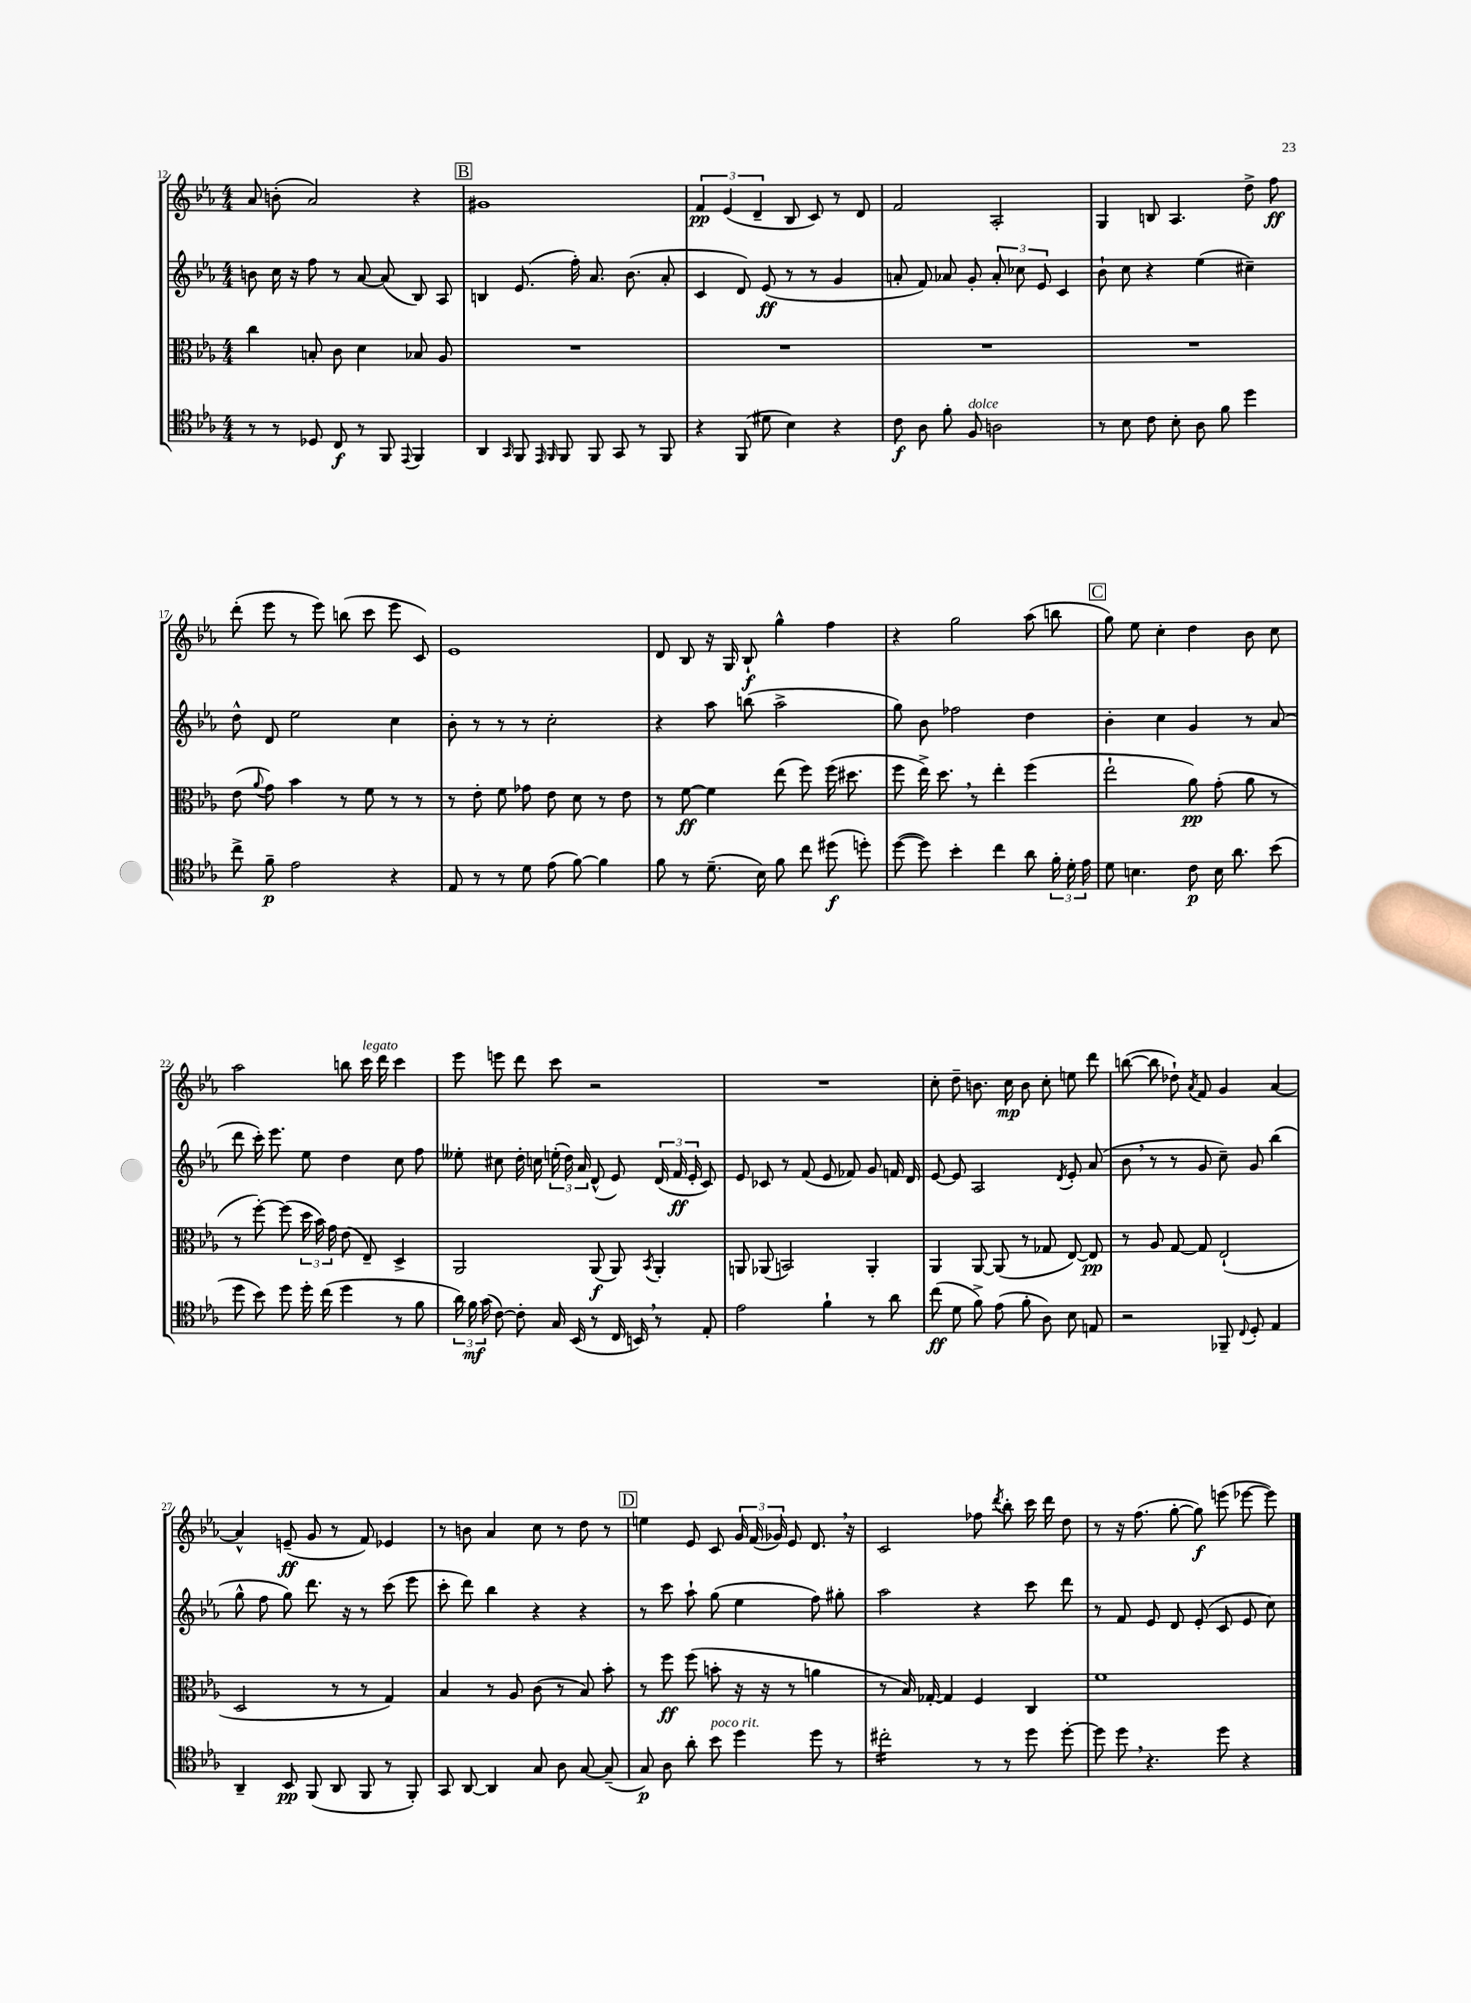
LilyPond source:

<<
\new StaffGroup <<
\new Staff = "s0" {
    \clef treble \key ees \major \numericTimeSignature \time 4/4
    \autoBeamOff aes'8 b'8-.( aes'2) r4 |
    \mark \markup { \box "B" } gis'1 |
    \tuplet 3/2 { f'4\pp ees'4( d'4-- } bes8 c'8) r8 d'8 |
    f'2 aes2-. |
    g4 b8 aes4. d''8-> f''8\ff |
    d'''8-.( ees'''8 r8 ees'''8) b''8( c'''8 ees'''8 c'8) |
    ees'1 |
    d'8 bes8 r16 g16 bes8-!\f g''4-^ f''4 |
    r4 g''2 aes''8( b''8 |
    \mark \markup { \box "C" } g''8) ees''8 c''4-. d''4 bes'8 c''8 |
    aes''2 b''8 c'''16^\markup { \italic "legato" } d'''16 c'''4 |
    ees'''8 e'''8 d'''8 c'''8 r2 |
    R1 |
    c''8-. d''8-- b'8. c''16\mp b'8 c''8-. e''8 d'''8 |
    b''8~( b''8 des''8-!) \acciaccatura { aes'8 } f'8 g'4 aes'4~ |
    aes'4-^ e'8--\ff( g'8 r8 f'8) ees'4 |
    r8 b'8 aes'4 c''8 r8 d''8 r8 |
    \mark \markup { \box "D" } e''4 ees'8 c'8 \tuplet 3/2 { g'16 f'16( ges'16) } ees'8 d'8. \breathe r16 |
    c'2 fes''8 \acciaccatura { d'''8 } bes''8-. c'''16 d'''16 d''8 |
    r8 r16 f''8.( g''8~-. g''8\f) e'''8( ees'''8~ ees'''8) \bar "|." |
}
\new Staff = "s1" {
    \clef treble \key ees \major \numericTimeSignature \time 4/4
    \autoBeamOff b'8 c''16 r16 f''8 r8 aes'8~ aes'8( bes8) aes8 |
    \mark \markup { \box "B" } b4 ees'8.( f''16-.) aes'8. bes'8.( aes'8-. |
    c'4 d'8) ees'8\ff( r8 r8 g'4 |
    a'8-. f'8) aes'8 g'8-. \tuplet 3/2 { aes'8-. ces''8 ees'8 } c'4 |
    bes'8-! c''8 r4 ees''4( cis''4--) |
    d''8-^ d'8 ees''2 c''4 |
    bes'8-. r8 r8 r8 c''2-. |
    r4 aes''8 b''8( aes''2-> |
    g''8) bes'8 fes''2 d''4 |
    \mark \markup { \box "C" } bes'4-. c''4 g'4 r8 aes'8( |
    d'''8 c'''16-.) ees'''8. ees''8 d''4 c''8 f''8 |
    eeses''8-. cis''8 d''16-. c''16 \tuplet 3/2 { e''16-.( d''16) aes'16 } d'8-^( ees'8) \tuplet 3/2 { d'16( f'16\ff ees'16-. } c'8) |
    ees'8 ces'8 r8 f'8( ees'8 fes'8) g'8 f'16 d'16 |
    ees'8~ ees'8 aes2 \acciaccatura { d'8 } ees'8-. aes'8( |
    bes'8 \breathe r8 r8 g'8 c''8--) g'8 bes''4( |
    g''8-^ f''8 g''8) d'''8. r16 r8 c'''8( ees'''8 |
    c'''8-. d'''8) bes''4 r4 r4 |
    \mark \markup { \box "D" } r8 c'''8 aes''8-! g''8( ees''4 f''8) gis''8-. |
    aes''2 r4 c'''8 d'''8 |
    r8 f'8 ees'8 d'8 ees'8-.( c'8 ees'8 c''8) \bar "|." |
}
\new Staff = "s2" {
    \clef alto \key ees \major \numericTimeSignature \time 4/4
    \autoBeamOff c''4 b8-. c'8 d'4 bes8 aes8 |
    \mark \markup { \box "B" } R1 |
    R1 |
    R1 |
    R1 |
    ees'8( \appoggiatura { aes'8 } g'8) bes'4 r8 f'8 r8 r8 |
    r8 ees'8-. f'8 ges'8 ees'8 d'8 r8 ees'8 |
    r8 f'8~\ff f'4 ees''8( f''8) f''16( dis''8. |
    f''8 ees''16->) d''8. \breathe r8 ees''4-. f''4( |
    \mark \markup { \box "C" } ees''2-! aes'8\pp) g'8-.( aes'8 r8 |
    r8 f''8~-.) f''8( \tuplet 3/2 { d''16 bes'16) g'16 } ees'8( ees8--) d4-> |
    aes,2 aes,8\f( aes,8) \acciaccatura { bes,8 } aes,4-. |
    a,8 aes,8( b,2) aes,4-. |
    aes,4 aes,8~ aes,8( r8 ges8 ees8~) ees8\pp |
    r8 aes8 g8~ g8 ees2-!( |
    d2 r8 r8 g4) |
    bes4 r8 aes8 c'8( r8 bes8) bes'8-. |
    \mark \markup { \box "D" } r8 f''8\ff f''8( b'8-. r16 r16 r8 a'4 |
    r8 bes16) ges16~-. ges4 f4 c4 |
    f'1 \bar "|." |
}
\new Staff = "s3" {
    \clef tenor \key ees \major \numericTimeSignature \time 4/4
    \autoBeamOff r8 r8 des8 c8\f r8 f,8 \appoggiatura { ees,8 } f,4 |
    \mark \markup { \box "B" } aes,4 \grace { g,16 } f,8 \grace { ees,16 f,16 } f,8 f,8 g,8 r8 f,8 |
    r4 f,8( dis'8 bes4) r4 |
    c'8\f aes8 f'8-. f8^\markup { \italic "dolce" } a2 |
    r8 bes8 c'8 bes8-. aes8 f'8 d''4 |
    c''8-> f'8--\p ees'2 r4 |
    ees8 r8 r8 d'8 ees'8( f'8~) f'4 |
    f'8 r8 d'8.--( bes16) f'8 c''8 dis''8\f( d''8-.) |
    d''8~( d''8) bes'4-. c''4 aes'8 \tuplet 3/2 { f'16-. d'16-. ees'16 } |
    \mark \markup { \box "C" } d'8 b4. c'8\p b16 aes'8. bes'8( |
    d''8 bes'8) d''8 d''16-. c''16( d''4 r8 f'8 |
    \tuplet 3/2 { aes'16) f'16\mf g'16( } c'8~) c'8-. g16 bes,16( r8 c16 b,16) \breathe r8 ees8-. |
    ees'2 f'4-! r8 aes'8 |
    c''8\ff( d'8 f'8->) ees'8( f'8-. aes8) bes8 e8 |
    r2 fes,8-- \appoggiatura { c8 } d8-. ees4 |
    aes,4-- bes,8\pp f,8( aes,8 f,8 r8 f,8-.) |
    g,8 aes,8~ aes,4 g8 aes8 g8~ g8--( |
    \mark \markup { \box "D" } g8\p) aes8 aes'8-. bes'8^\markup { \italic "poco rit." } d''4 d''8 r8 |
    cis''2:16-. r8 r8 d''8 d''8~-. |
    d''8 d''8 \breathe r4. d''8 r4 \bar "|." |
}
>>
>>
\layout { \context { \Score currentBarNumber = #12 } }
